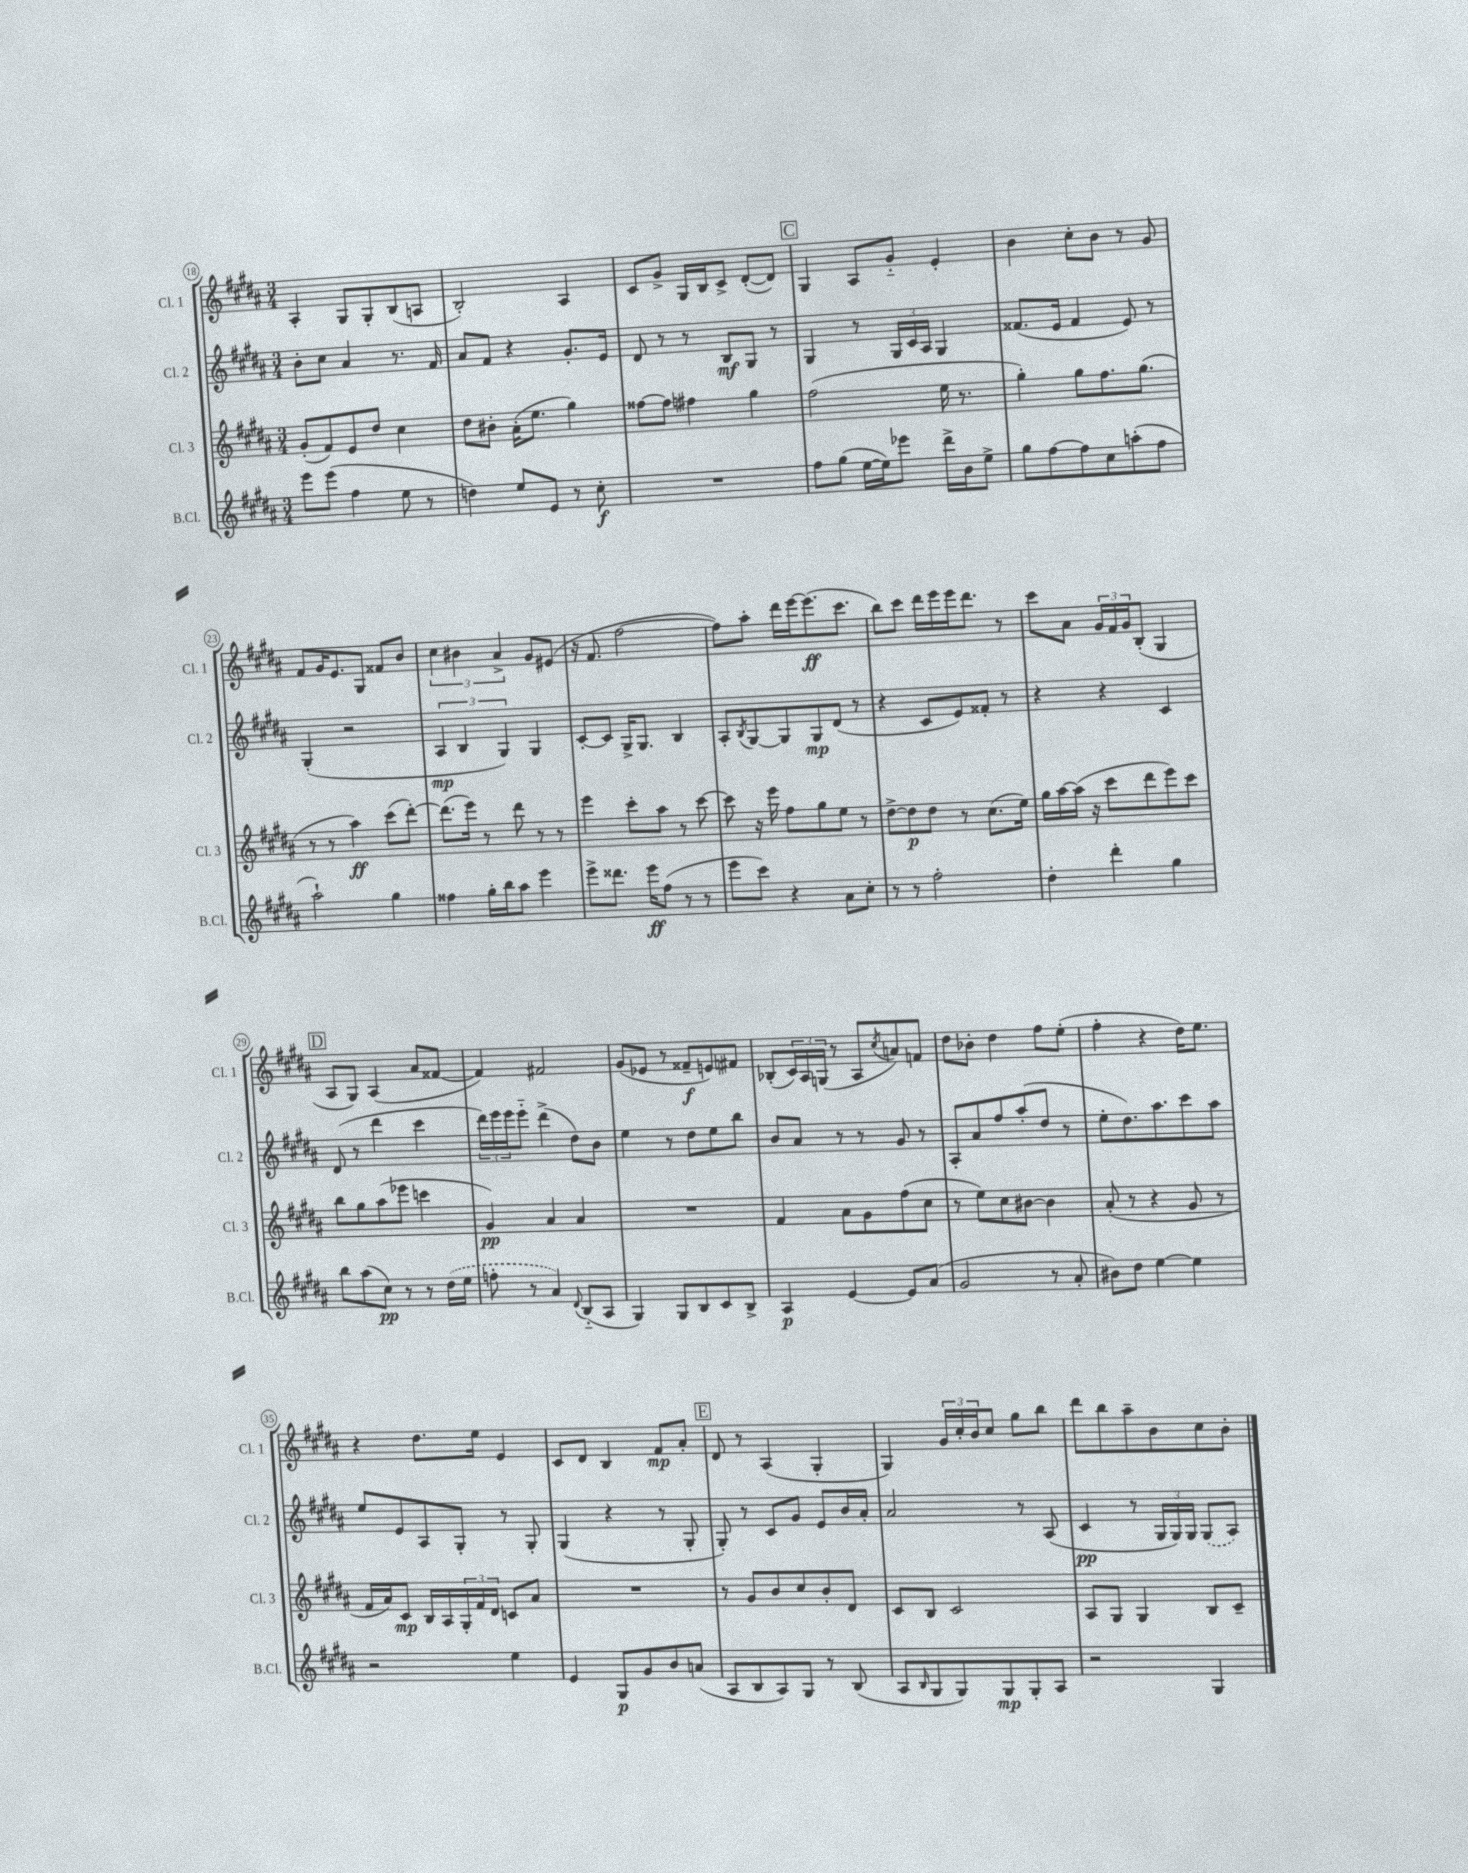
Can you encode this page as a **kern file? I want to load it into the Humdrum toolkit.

**kern	**dynam	**kern	**dynam	**kern	**dynam	**kern	**dynam
*part4	*part4	*part3	*part3	*part2	*part2	*part1	*part1
*staff4	*staff4	*staff3	*staff3	*staff2	*staff2	*staff1	*staff1
*I"B.Cl.	*	*I"Cl. 3	*	*I"Cl. 2	*	*I"Cl. 1	*
*I'B.Cl.	*	*I'Cl. 3	*	*I'Cl. 2	*	*I'Cl. 1	*
*clefG2	*	*clefG2	*	*clefG2	*	*clefG2	*
*k[f#c#g#d#a#]	*	*k[f#c#g#d#a#]	*	*k[f#c#g#d#a#]	*	*k[f#c#g#d#a#]	*
*M3/4	*	*M3/4	*	*M3/4	*	*M3/4	*
=18	=18	=18	=18	=18	=18	=18	=18
8eee\L	.	(8g#'/L	.	8b'\L	.	4A#'/	.
(8eee\J	.	8f#/)	.	8cc#\J	.	.	.
4ff#\	.	8e/	.	4a#/	.	8G#/L	.
.	.	8dd#/J	.	.	.	8G#'/	.
8ee\	.	4cc#\	.	8.r	.	(8B/	.
8r	.	.	.	.	.	8An/J	.
.	.	.	.	16f#/	.	.	.
=19	=19	=19	=19	=19	=19	=19	=19
4ddn\)	.	8dd#\L	.	8a#/L	.	2B'/)	.
.	.	8b#X'\J	.	8f#/J	.	.	.
8ee/L	.	(16a#'\KL	.	4r	.	.	.
.	.	8.ee\J	.	.	.	.	.
8e/J	.	.	.	.	.	.	.
8r	.	4gg#\)	.	8.g#'/L	.	4A#/	.
8cc#'\	f	.	.	.	.	.	.
.	.	.	.	16e/Jk	.	.	.
=20	=20	=20	=20	=20	=20	=20	=20
2.r	.	[8ff##X\L	.	8d#/	.	8c#/L	.
.	.	8ff##\J]	.	8r	.	8g#^/J	.
.	.	4ff#X\	.	8r	.	16G#/LL	.
.	.	.	.	.	.	16B/J	.
.	.	.	.	8B/L	mf	8c#^/J	.
.	.	4gg#\	.	8G#/J	.	([8d#'/L	.
.	.	.	.	8r	.	8d#/J])	.
!!LO:REH:place=s1:t=C
=21	=21	=21	=21	=21	=21	=21	=21
8ff#\L	.	(2ff#\	.	4G#/	.	4G#/	.
(8gg#\J	.	.	.	.	.	.	.
[16ee\LL	.	.	.	8r	.	8A#/L	.
16ee\J])	.	.	.	.	.	.	.
8eee-X\J	.	.	.	24G#/LL	.	8g#/J	.
.	.	.	.	24c#/	.	.	.
.	.	.	.	24A#/JJ	.	.	.
16ddd#^\LL	.	16ee\	.	4G#/	.	4e'/	.
16b\J	.	8.r	.	.	.	.	.
8ee^\J	.	.	.	.	.	.	.
=22	=22	=22	=22	=22	=22	=22	=22
8gg#\L	.	4gg#'\)	.	(8.f##X/L	.	4b\	.
[8ff#\	.	.	.	.	.	.	.
.	.	.	.	16e/Jk	.	.	.
8ff#\]	.	8gg#\L	.	4f##/	.	8cc#'\L	.
8cc#\	.	8.ff#\	.	.	.	8b\J	.
(8aan'\	.	.	.	8e/)	.	8r	.
.	.	(8.gg#\J	.	.	.	.	.
8ff#\J	.	.	.	8r	.	8g#/	.
!!LO:LB:g=z
=23	=23	=23	=23	=23	=23	=23	=23
2aa#`\)	.	8r	.	(4G#'/	.	8f#/L	.
.	.	8r	.	.	.	16g#/K	.
.	.	.	.	.	.	8.e/	.
.	.	4aa#\)	ff	2r	.	.	.
.	.	.	.	.	.	8G#/J	.
4gg#\	.	(8ccc#\L	.	.	.	8f##X/L	.
.	.	[8ddd#'\J)	.	.	.	8b/J	.
=24	=24	=24	=24	=24	=24	=24	=24
4ff##X\	.	(8.ddd#\L]	.	6A#/	mp	6cc#\	.
.	.	.	.	6B/	.	6b#X\	.
.	.	16eee\Jk)	.	.	.	.	.
16gg#'\LL	.	8r	.	.	.	.	.
16bb\J	.	.	.	.	.	.	.
.	.	.	.	6G#/)	.	6a#^/	.
8aa#\J	.	8ddd#\	.	.	.	.	.
4eee\	.	8r	.	4G#/	.	8g#/L	.
.	.	8r	.	.	.	(8e#X/J	.
=25	=25	=25	=25	=25	=25	=25	=25
8eee^\L	.	4eee\	.	[8c#'/L	.	16r	.
.	.	.	.	.	.	8.f#/	.
8.ddd##X\J	.	.	.	8c#/J]	.	.	.
.	.	8ccc#'\L	.	16G#^/KL	.	[2ff#\	.
16eee\KL	ff	.	.	8.G#/J	.	.	.
(8ff#\J	.	8aa#\J	.	.	.	.	.
8r	.	8r	.	4B/	.	.	.
8r	.	[8ccc#\	.	.	.	.	.
=26	=26	=26	=26	=26	=26	=26	=26
8eee\L	.	8ccc#\]	.	8A#'/L	.	8ff#\L])	.
.	.	.	.	8qB/	.	.	.
8ccc#\J)	.	16r	.	[8G#/	.	8aa#'\J	.
.	.	16eee\	.	.	.	.	.
4r	.	8ff#\L	.	8G#/]	.	16ddd#\LL	.
.	.	.	.	.	.	[16eee\J	.
.	.	8gg#\	.	8G#/	mp	(8.eee\]	ff
8a#\L	.	8ee\J	.	(8d#/J	.	.	.
.	.	.	.	.	.	8.ccc#\J	.
8cc#'\J	.	8r	.	8r	.	.	.
=27	=27	=27	=27	=27	=27	=27	=27
8r	.	[8dd#^\L	.	4r	.	8bb\L)	.
8r	.	8dd#\]	p	.	.	8ccc#\J	.
2ff#'\	.	8dd#\J	.	8c#/L	.	16ddd#\LL	.
.	.	.	.	.	.	16eee\	.
.	.	8r	.	8e/)	.	16eee\J	.
.	.	.	.	.	.	8.ddd#\J	.
.	.	(8.cc#\L	.	8f##X'/J	.	.	.
.	.	.	.	8r	.	8r	.
.	.	16ee\Jk)	.	.	.	.	.
=28	=28	=28	=28	=28	=28	=28	=28
4dd#'\	.	16gg#\LL	.	4r	.	8ccc#\L	.
.	.	[16aa#\	.	.	.	.	.
.	.	(16aa#\JJ]	.	.	.	8a#\J	.
.	.	16r	.	.	.	.	.
4ddd#'\	.	8ccc#\L	.	4r	.	24g#/LL	.
.	.	.	.	.	.	24f#/	.
.	.	.	.	.	.	24g#/J	.
.	.	8ddd#\	.	.	.	(8B'/J	.
4gg#\	.	8eee\)	.	4c#/	.	4G#/	.
.	.	8ccc#\J	.	.	.	.	.
!!LO:LB:g=z
!!LO:REH:place=s1:t=D
=29	=29	=29	=29	=29	=29	=29	=29
8bb\L	.	8bb\L	.	(8d#/	.	8A#/L	.
(8aa#\	.	8gg#\	.	8r	.	8G#/J)	.
8cc#\J)	pp	(8aa#\	.	4ddd#\	.	(4A#/	.
8r	.	8eee-X\J	.	.	.	.	.
8r	.	4cccn\	.	4ccc#\	.	8a#/L	.
(16dd#\LL	.	.	.	.	.	[8f##X/J	.
16ee\JJ	.	.	.	.	.	.	.
=30	=30	=30	=30	=30	=30	=30	=30
8ffn'\	.	4g#/)	pp	24ddd#\LL)	.	4f##/])	.
.	.	.	.	24eee\	.	.	.
.	.	.	.	24eee\J	.	.	.
8r	.	.	.	8eee\J	.	.	.
4a#/)	.	4a#/	.	(4ddd#^\	.	2f#X/	.
8qqd#/	.	.	.	.	.	.	.
(8B/L	.	4a#/	.	8dd#\L)	.	.	.
8A#/J	.	.	.	8b\J	.	.	.
=31	=31	=31	=31	=31	=31	=31	=31
4G#/)	.	2.r	.	4ee\	.	(8g#/L	.
.	.	.	.	.	.	8e-X/J	.
8G#/L	.	.	.	8r	.	8r	.
8B/	.	.	.	8dd#\L	.	8f##X~/L	f
8c#/	.	.	.	8ee\	.	8en/)	.
8B^/J	.	.	.	8bb\J	.	8f#X/J	.
=32	=32	=32	=32	=32	=32	=32	=32
4A#/	p	4f#/	.	8b/L	.	(8B-X'/L	.
.	.	.	.	8a#/J	.	24c#/L)	.
.	.	.	.	.	.	24A#/	.
.	.	.	.	.	.	(24Gn/JJ	.
[4e/	.	8a#\L	.	8r	.	8r	.
.	.	8g#\	.	8r	.	8A#/L	.
.	.	.	.	.	.	8qcc#/	.
8e/L]	.	(8ff#\	.	8g#/	.	8an/)	.
(8a#/J	.	8cc#\J	.	8r	.	8fn/J	.
=33	=33	=33	=33	=33	=33	=33	=33
2g#/	.	8r	.	8A#'/L	.	8dd#\L	.
.	.	8ee\L)	.	8a#/	.	8b-X'\J	.
.	.	8cc#\	.	8ff#/	.	4dd#\	.
.	.	[8b#X\J	.	(8aa#'/	.	.	.
8r	.	4b#\]	.	8dd#/J	.	8ff#\L	.
8a#'/	.	.	.	8r	.	(8ee'\J	.
=34	=34	=34	=34	=34	=34	=34	=34
8b#X\L)	.	(8a#'/	.	8ee'\L	.	4ff#'\	.
8dd#\J	.	8r	.	8.dd#\)	.	.	.
[4ee\	.	4r	.	.	.	4r	.
.	.	.	.	8.aa#\	.	.	.
4ee\]	.	8g#/	.	8ccc#\	.	16dd#\KL)	.
.	.	.	.	.	.	8.ee\J	.
.	.	8r	.	8aa#\J	.	.	.
!!LO:LB:g=z
=35	=35	=35	=35	=35	=35	=35	=35
2r	.	16f#/LL	.	8ee/L	.	4r	.
.	.	16a#/J)	.	.	.	.	.
.	.	8c#/J	mp	8e/	.	.	.
.	.	16B/LL	.	8A#/	.	8.dd#\L	.
.	.	16A#/	.	.	.	.	.
.	.	24G#'/	.	8G#'/J	.	.	.
.	.	24f#/	.	.	.	.	.
.	.	.	.	.	.	16ee\Jk	.
.	.	24d#/JJ	.	.	.	.	.
4ee\	.	8cn/L	.	8r	.	4e/	.
.	.	8a#/J	.	8G#'/	.	.	.
=36	=36	=36	=36	=36	=36	=36	=36
4e/	.	2.r	.	(4G#/	.	8c#/L	.
.	.	.	.	.	.	8d#/J	.
8G#/L	p	.	.	4r	.	4B/	.
8g#/	.	.	.	.	.	.	.
8b/	.	.	.	8r	.	8f#/L	mp
(8an/J	.	.	.	8G#'/	.	8a#'/J	.
!!LO:REH:place=s1:t=E
=37	=37	=37	=37	=37	=37	=37	=37
8A#/L	.	8r	.	8G#'/)	.	8d#/	.
8B/	.	8g#/L	.	8r	.	8r	.
8A#/)	.	8b/	.	8c#/L	.	(4A#/	.
8G#/J	.	8cc#/	.	8g#/J	.	.	.
8r	.	8b'/	.	8e/L	.	4G#'/	.
(8B/	.	8d#/J	.	16b/L	.	.	.
.	.	.	.	16a#'/JJ	.	.	.
=38	=38	=38	=38	=38	=38	=38	=38
8A#/L	.	8c#/L	.	2a#/	.	4G#/)	.
16qqB/	.	.	.	.	.	.	.
8G#/	.	8B/J	.	.	.	.	.
8G#/)	.	2c#/	.	.	.	24g#/LL	.
.	.	.	.	.	.	24cc#'/	.
.	.	.	.	.	.	24b/J	.
8G#/	mp	.	.	.	.	8cc#/J	.
8G#'/	.	.	.	8r	.	8gg#\L	.
8A#/J	.	.	.	(8A#/	.	8bb\J	.
=39	=39	=39	=39	=39	=39	=39	=39
2r	.	8A#/L	.	4c#/	pp	8ddd#\L	.
.	.	8G#/J	.	.	.	8bb\	.
.	.	4G#/	.	8r	.	8aa#~\	.
.	.	.	.	24G#/LL	.	8b\	.
.	.	.	.	24G#/)	.	.	.
.	.	.	.	24G#/JJ	.	.	.
4G#/	.	8B/L	.	(8G#/L	.	8cc#\	.
.	.	8c#~/J	.	8A#/J)	.	8b'\J	.
==	==	==	==	==	==	==	==
*-	*-	*-	*-	*-	*-	*-	*-
